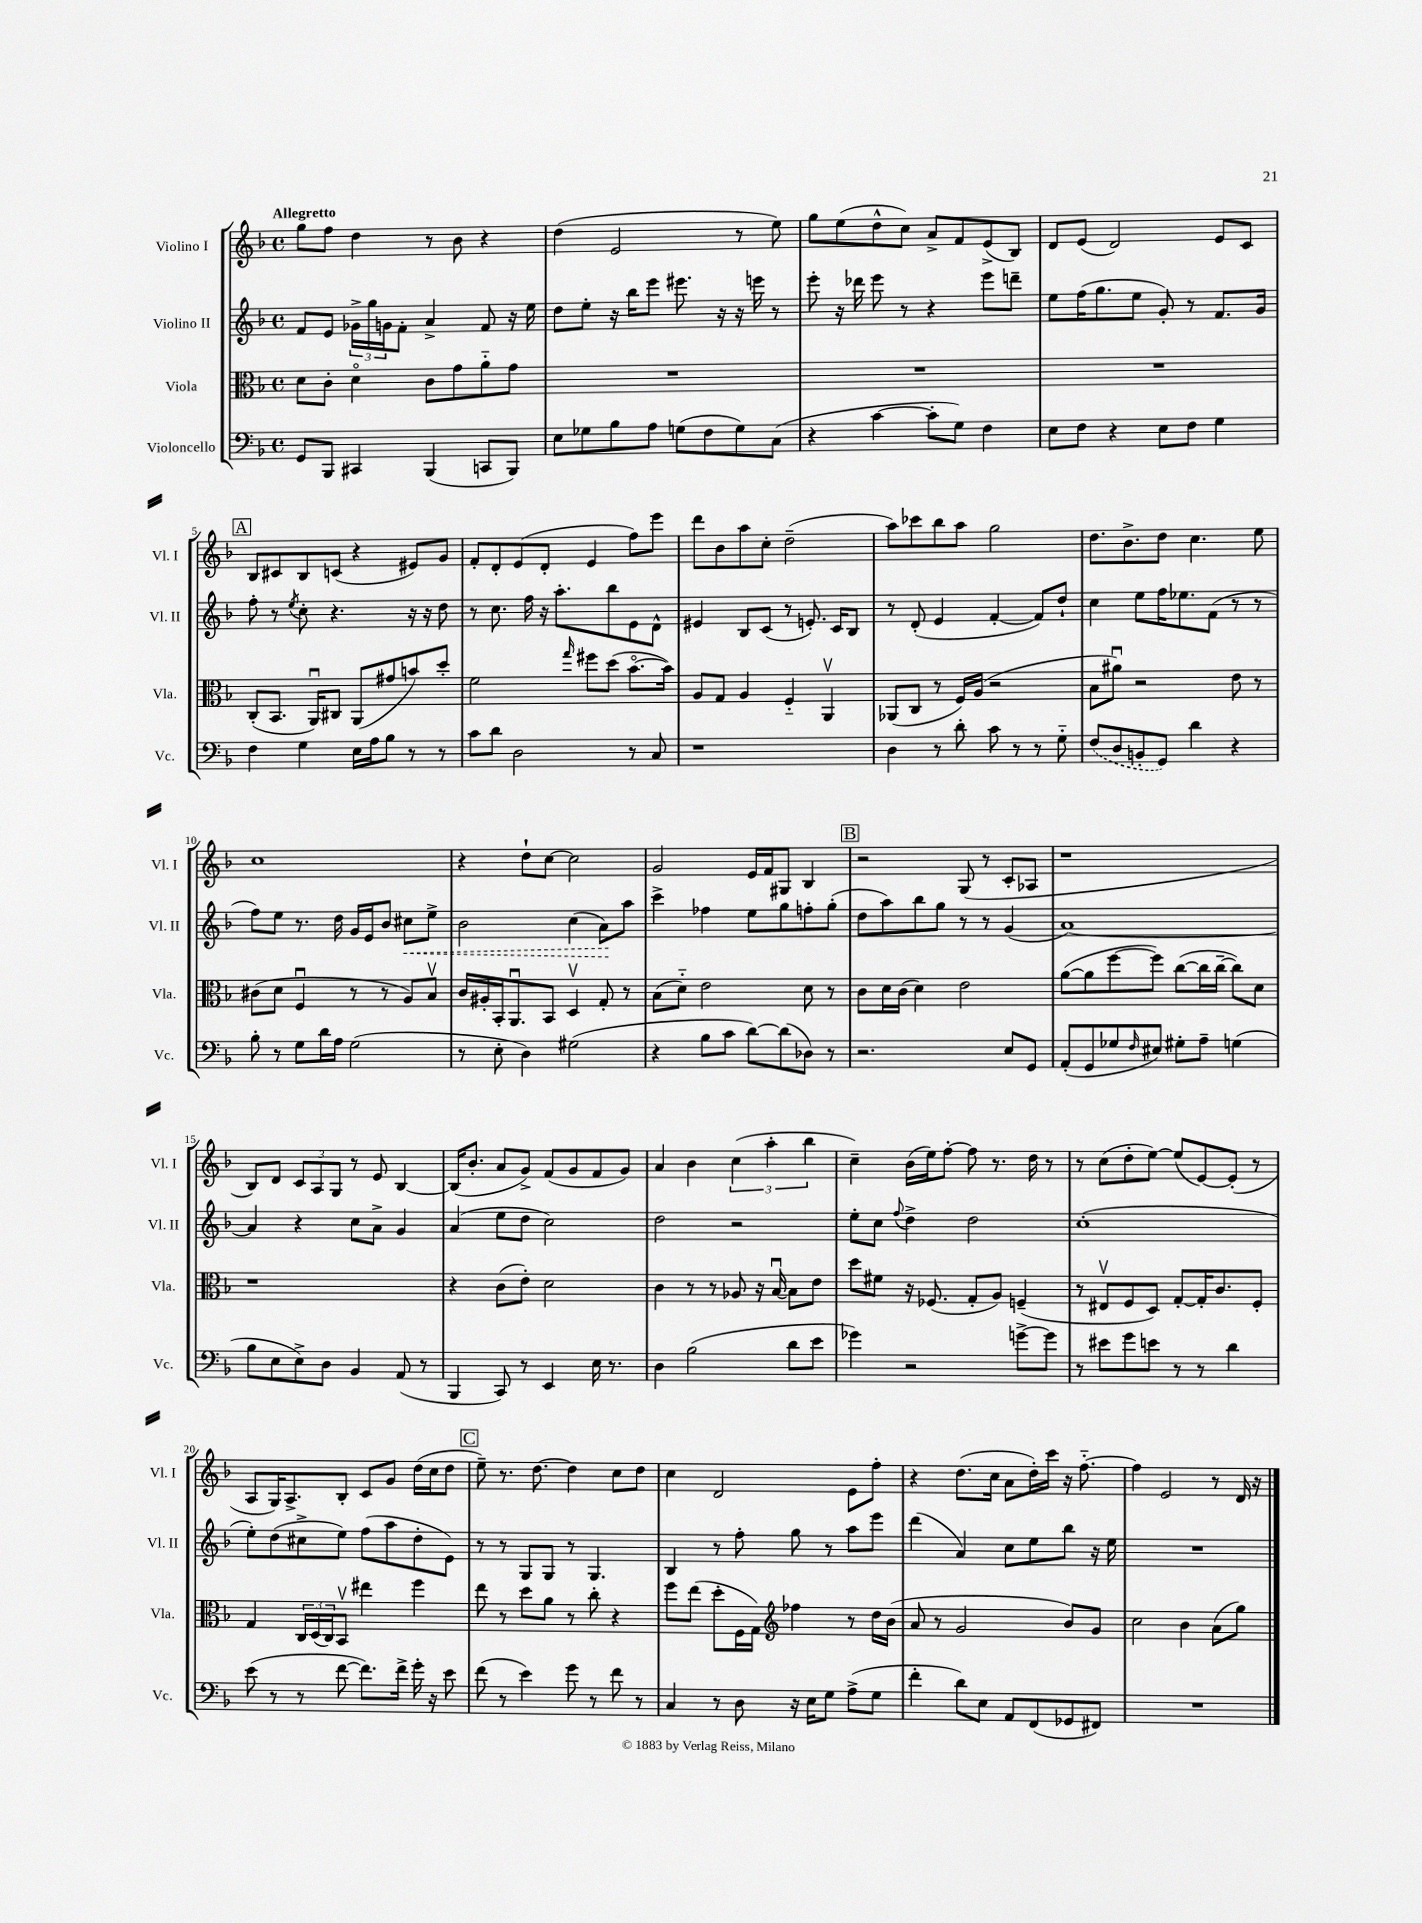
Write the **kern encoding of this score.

**kern	**kern	**kern	**kern
*staff4	*staff3	*staff2	*staff1
*clefF4	*clefC3	*clefG2	*clefG2
*k[b-]	*k[b-]	*k[b-]	*k[b-]
*M4/4	*M4/4	*M4/4	*M4/4
*met(c)	*met(c)	*met(c)	*met(c)
8GG	8d	8f	8gg
8BBB-	8c'	8e	8ff
4CC#	4do	24g-^	4dd
.	.	24gg	.
.	.	24g	.
.	.	8f'	.
(4BBB-	8c	4a^	8r
.	8g	.	8b-
8CC	8a'~	8f	4r
8BBB-)	8g	16r	.
.	.	16ee	.
=	=	=	=
8E	1r	8dd	(4dd
8G-	.	8ee'	.
8B-	.	16r	2e
.	.	16bb-	.
8A	.	8eee	.
(8G	.	8.eee#	.
8F	.	.	.
.	.	16r	.
8G)	.	16r	8r
.	.	16eee	.
(8C	.	8r	8ee)
=	=	=	=
4r	1r	8eee'	8gg
.	.	16r	(8ee
.	.	16ddd-	.
[4c	.	8eee	8dd^^
.	.	8r	8cc)
8c']	.	4r	8a^
8G)	.	.	8f
4F	.	8eee	(8e^
.	.	8ddd~	8B-)
=	=	=	=
8E	1r	8ee	8d
8F	.	(16ff	(8e
.	.	8.gg	.
4r	.	.	2d)
.	.	8ee	.
8E	.	8g')	.
8F	.	8r	.
4G	.	8.f	8e
.	.	.	8c
.	.	16g	.
=	=	=	=
4F	(8C'	8ff'	8B-
.	8.BB-	8r	8c#
.	.	8qee	.
4G	.	8cc'	8B-
.	16AAu)	.	.
.	8C#	4.r	(8c
16E	(8AA	.	4r
16A	.	.	.
8B-	8g#	.	.
8r	8b)	16r	8e#)
.	.	16r	.
8r	8dd'	8dd	8g
=	=	=	=
8c	2f	8r	8f'
8d	.	8.cc	8d'
2D	.	.	(8e
.	.	16ff	.
.	.	16r	8d'
.	.	8.aa'	.
.	16qqgg	.	.
.	8ff#	.	4e
.	(8dd	8bb-	.
8r	[8.b-o	8e	8ff)
8C	.	8d^^	8eee
.	16b-])	.	.
=	=	=	=
1r	8A	4e#	8ddd
.	8G	.	8b-
.	4A	8B-	8aa
.	.	(8c	8cc'
.	4F'~	8r	(2dd~
.	.	8.e')	.
.	4AAv	.	.
.	.	16c	.
.	.	8B-	.
=	=	=	=
4D	(8AA-	8r	8aa)
.	8C	(8d'	8ccc-
8r	8r	4e	8bb-
8d'	16F)	.	8aa
.	(16A	.	.
8c	2r	[4f'	2gg
8r	.	.	.
8r	.	8f])	.
8G'~	.	8dd`	.
=	=	=	=
(8F	8B-	4cc	8.dd
8D	8a#u)	.	.
.	.	.	8.b-^
8BB'	2r	8ee	.
8GG)	.	16ff	8dd
.	.	8.ee-	.
4d	.	.	4.cc
.	.	(8f	.
4r	8e	8r	.
.	8r	8r	8ee
=	=	=	=
8B-'	(8c#	8ff)	1cc
8r	8d	8ee	.
8G	4Fu	8.r	.
16d	.	.	.
16A	.	16dd	.
(2G	8r	16g	.
.	.	16e	.
.	8r	8b-	.
.	8A)	8cc#	.
.	8B-v	8ee^	.
=	=	=	=
8r	16c	2b-	4r
.	16A#'	.	.
8E'	16BB-'	.	.
.	8.AAu	.	.
4D)	.	.	8dd`
.	8BB-	.	[8cc
(2G#	4Dv	(4cc	2cc]
.	8G'	8a)	.
.	8r	8aa	.
=	=	=	=
4r	(8B-	4ccc^	2g
.	8d'~)	.	.
8B-	2e	4ff-	.
8c	.	.	.
[8d)	.	8ee	16e
.	.	.	16f
(8d]	.	8gg	8G#
8D-)	8d	8ff'	4B-
8r	8r	(8gg'	.
=	=	=	=
2.r	8c	8dd	2r
.	16d	8aa)	.
.	(16c	.	.
.	4d)	8bb-	.
.	.	8gg	.
.	2e	8r	(8G
.	.	8r	8r
8E	.	(4g	8c'
8GG	.	.	8A-
=	=	=	=
(8AA'	([8a	[1a)	1r
8GG	8a]	.	.
8G-	[8ff	.	.
16qqF	.	.	.
8E#)	8ff])	.	.
8G#'	([8cc	.	.
8A~	16cc]	.	.
.	[16cc~	.	.
(4G	8cc])	.	.
.	8d	.	.
=	=	=	=
8B-	1r	4a]	8B-)
8E	.	.	8d
8E^)	.	4r	12c
.	.	.	12A
8D	.	.	.
.	.	.	12G
4BB-	.	8cc	8r
.	.	8a^	8e
(8AA	.	4g	[4B-
8r	.	.	.
=	=	=	=
4BBB-	4r	(4a	(16B-]
.	.	.	8.b-'
8CC)	(8c	8ee	8a
8r	8e')	8dd	8g^)
4EE	2d	2cc)	(8f
.	.	.	8g
16E	.	.	8f
8.r	.	.	.
.	.	.	8g)
=	=	=	=
4D	4c	2dd	4a
(2B-	8r	.	4b-
.	8r	.	.
.	8A-	2r	(6cc
.	16r	.	.
.	.	.	6aa'
.	[16B-u	.	.
8d	8B-]	.	.
.	.	.	6bb-
8e	8e	.	.
=	=	=	=
4g-)	8dd	8ee'	4cc~)
.	8f#	8cc	.
.	.	8qqff	.
2r	16r	4dd^	(16b-
.	(8.F-	.	16ee)
.	.	.	[8ff'
.	8G'	2dd	8ff]
.	8A)	.	8.r
[8g^	(4F~	.	.
.	.	.	16dd
8g]	.	.	8r
=	=	=	=
8r	8r	(1cc'	8r
8e#	8E#v	.	(8cc
8g	8F	.	8dd'
8e	8D)	.	[8ee)
8r	[8G'	.	(8ee]
8r	16G']	.	[8e)
.	8.c	.	.
4d	.	.	(8e']
.	8F'	.	8r
=	=	=	=
(8e	4G	8ee')	8A
8r	.	(8dd	16G)
.	.	.	8.A^
8r	24C	8cc#^	.
.	(24D	.	.
.	24C)	.	.
[8f	8BB-v	8ee)	8B-'
8.f])	4ee#	(8ff	8c
.	.	8aa	8g
16f^	.	.	.
16g'	4ff	8dd'	(16dd
16r	.	.	16cc
8e	.	8e)	8dd
=	=	=	=
(8f	8ee	8r	8ee~)
8r	8r	8r	8.r
4e)	8dd	8G	.
.	.	.	[8.dd
.	8a	8G	.
8g	8r	8r	4dd]
8r	8cc'	4.G	.
8f	4r	.	8cc
8r	.	.	8dd
=	=	=	=
4C	8ff	4B-	4cc
.	(8ee	.	.
8r	8dd'	8r	2d
8D	16F	8ff'	.
.	16G)	.	.
*	*clefG2	*	*
16r	4ff-	8gg	.
16E	.	.	.
8G	.	8r	.
(8A^	8r	8aa	8e
8G	16dd	8eee	8ff'
.	(16b-	.	.
=	=	=	=
4f'	8a	(4ddd	4r
.	8r	.	.
8d)	2g	4a)	(8.dd
8E	.	.	.
.	.	.	16cc
8AA	.	8cc	8a
(8FF	.	8ee	16dd')
.	.	.	16ccc
8GG-	8b-)	8bb-	16r
.	.	.	[8.ff'~
8FF#)	8g	16r	.
.	.	16ee	.
=	=	=	=
1r	2cc	1r	4ff]
.	.	.	2e
.	4b-	.	.
.	(8a	.	8r
.	8gg)	.	16d
.	.	.	16r
==	==	==	==
*-	*-	*-	*-
